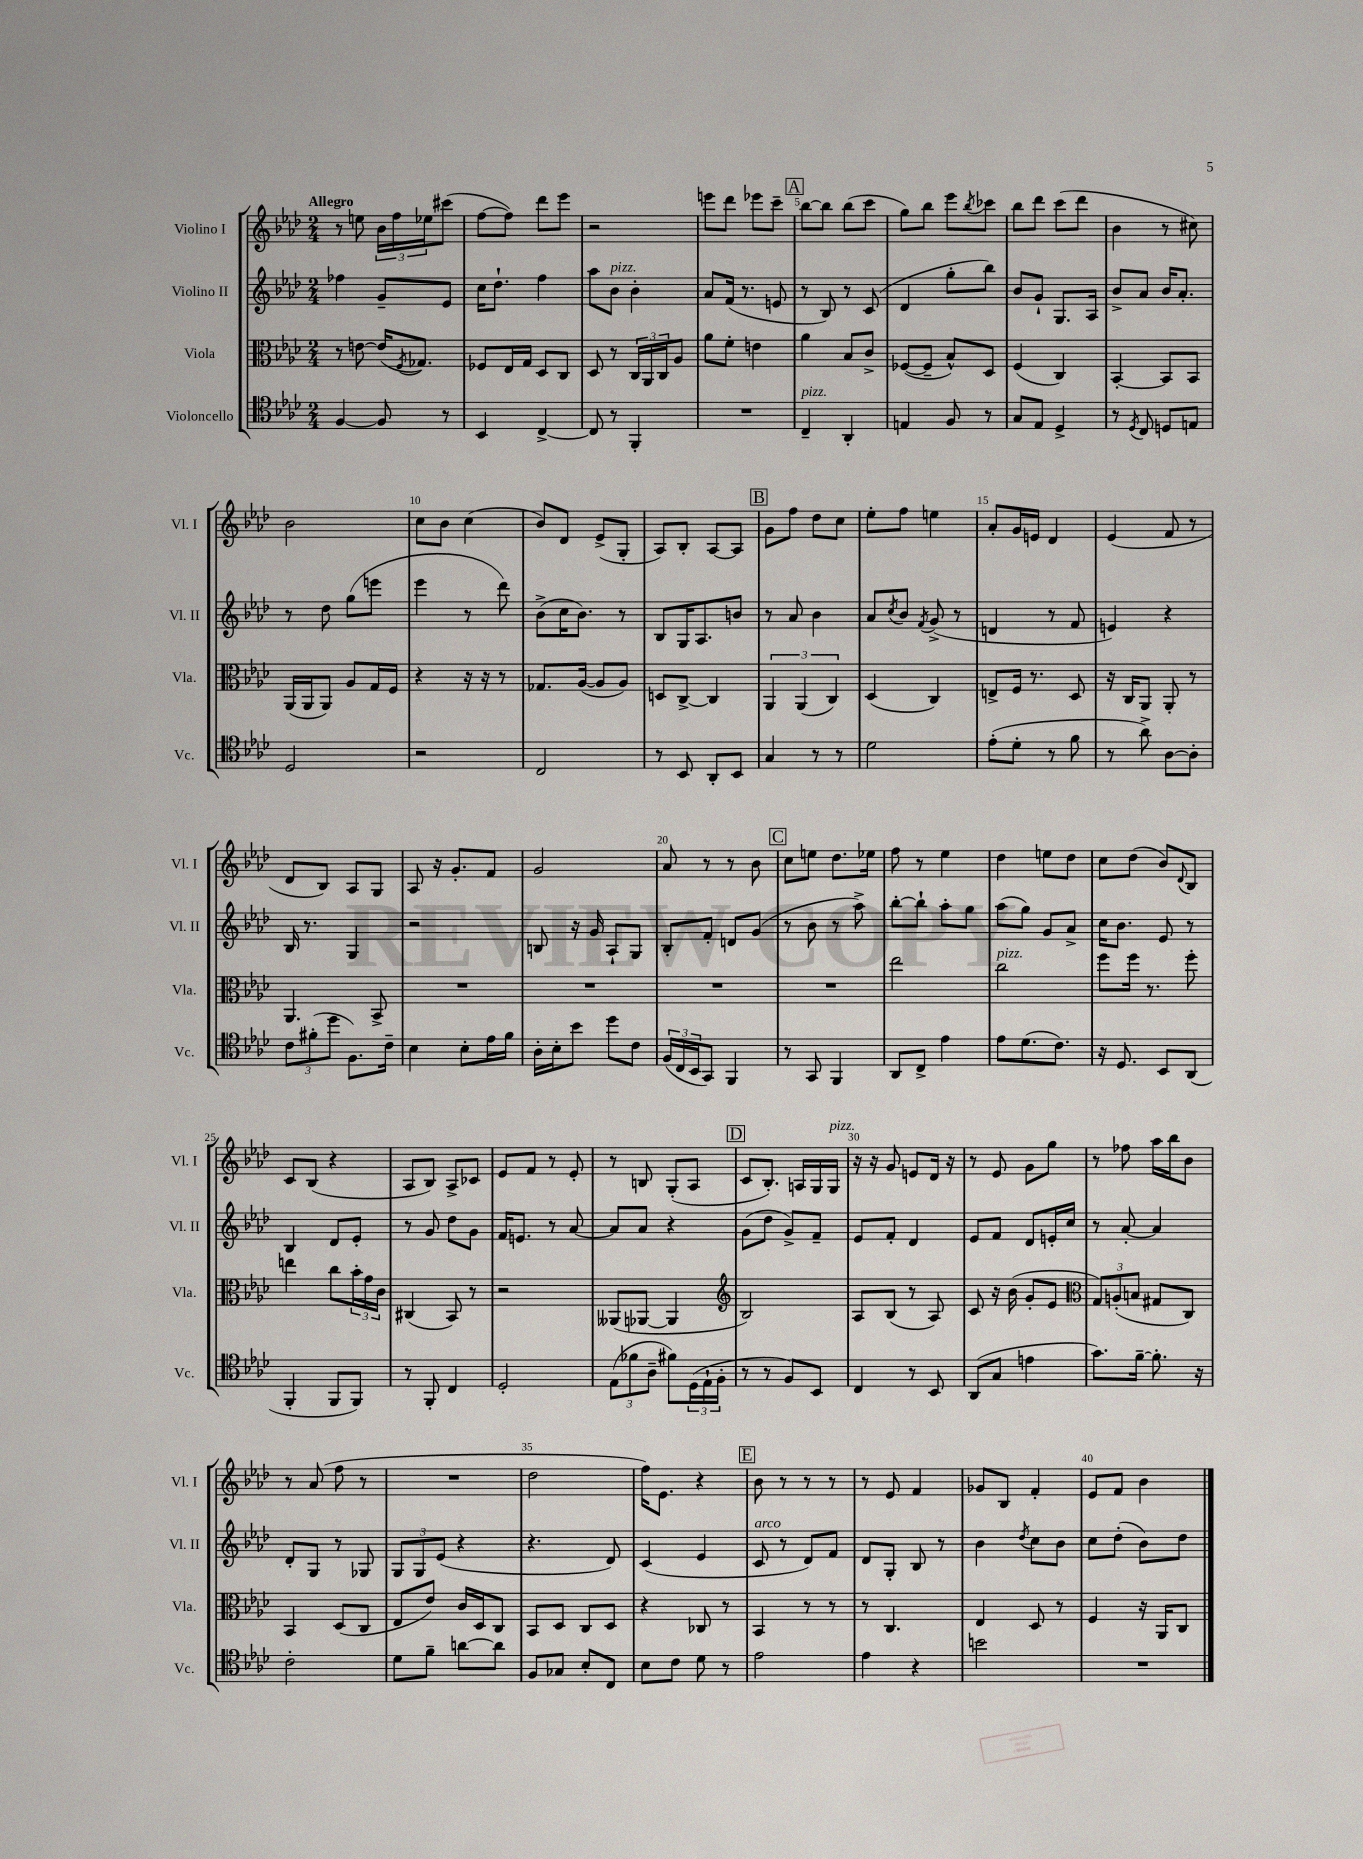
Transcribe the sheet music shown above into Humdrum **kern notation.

**kern	**kern	**kern	**kern
*staff4	*staff3	*staff2	*staff1
*clefC4	*clefC3	*clefG2	*clefG2
*k[b-e-a-d-]	*k[b-e-a-d-]	*k[b-e-a-d-]	*k[b-e-a-d-]
*M2/4	*M2/4	*M2/4	*M2/4
[4F	8r	4ff-	8r
.	[8e	.	8ee
8F]	(16e]	8g~	24b-
.	.	.	24ff
.	8qF	.	.
.	8.G-)	.	.
.	.	.	24ee-
8r	.	8e-	(8ccc#
=	=	=	=
4BB-	8F-	16cc	[8ff
.	.	8.dd-`	.
.	16E-	.	8ff])
.	16G	.	.
[4C^	8D-	4ff	8ddd-
.	8C	.	8eee-
=	=	=	=
8C]	8D-	8aa-	2r
8r	8r	8b-	.
4FF'	24C	4b-'	.
.	24AA-	.	.
.	24C	.	.
.	8A-	.	.
=	=	=	=
2r	8a-	8a-	8eee
.	8f'	(16f	8ddd-
.	.	8.r	.
.	4e	.	8eee-
.	.	8e	8ccc~
=	=	=	=
4C~	4a-	8r	[8bb-
.	.	8B-)	8bb-]
4AA-'	8B-	8r	(8bb-
.	8c^	(8c	8ccc
=	=	=	=
4E	([8F-	4d-	8gg)
.	8F-~]	.	8bb-
8F	8B-^^)	8gg'	8eee-
.	.	.	8qbb-
8r	8D-	8bb-)	8ccc-
=	=	=	=
8G	(4F	8b-	8bb-
8E-	.	8g`	8ddd-
4D-^	4C)	8.G	(8ccc
.	.	.	8ddd-
.	.	16A-	.
=	=	=	=
8r	[4BB-'	8b-^	4b-
8qD-	.	.	.
8C	.	8a-	.
8D	8BB-]	16b-	8r
.	.	8.a-'	.
8E	8BB-	.	8cc#)
=	=	=	=
2D-	(16AA-	8r	2b-
.	16AA-	.	.
.	8AA-)	8dd-	.
.	8A-	(8gg	.
.	16G	8eee	.
.	16F	.	.
=	=	=	=
2r	4r	4eee-	8cc
.	.	.	8b-
.	16r	8r	(4cc
.	16r	.	.
.	8r	8ddd-)	.
=	=	=	=
2C	8.G-	(8b-^	8b-)
.	.	16cc	8d-
.	([16A-	8.b-)	.
.	8A-]	.	(8e-^
.	8A-)	8r	8G'
=	=	=	=
8r	8D	8B-	8A-)
8BB-	[8C^	16G	8B-'
.	.	8.A-	.
8AA-'	4C]	.	[8A-
8BB-	.	8b	8A-]
=	=	=	=
4G	6AA-	8r	8g
.	.	8a-	8ff
.	(6AA-	.	.
8r	.	4b-	8dd-
.	6C)	.	.
8r	.	.	8cc
=	=	=	=
2d-	(4D-	8a-	8ee-'
.	.	8qcc	.
.	.	8b-	8ff
.	.	8qf	.
.	4C)	(8g^	4ee
.	.	8r	.
=	=	=	=
(8e-'	8E^	4d	8a-'
8d-'	16F	.	16g
.	8.r	.	16e
8r	.	8r	4d-
8f	8D-	8f	.
=	=	=	=
8r	16r	4e)	(4e-
.	16C	.	.
8a-^)	8AA-	.	.
[8A-	8AA-'	4r	8f
8A-']	8r	.	8r
=	=	=	=
12c	4.AA-	16B-	8d-
.	.	8.r	.
(12f#'	.	.	.
.	.	.	8B-)
12dd-	.	.	.
8.F)	.	4G	8A-
.	8BB-^	.	8G
16c~	.	.	.
=	=	=	=
4B-	2r	2r	8A-
.	.	.	16r
.	.	.	8.g'
8B-'	.	.	.
16e-	.	.	8f
16f	.	.	.
=	=	=	=
16A-'	2r	8B	2g
16B-'	.	.	.
8b-	.	16r	.
.	.	16g	.
8dd-	.	8A-`	.
8c	.	8G	.
=	=	=	=
(24F	2r	8B-'	8a-
24C	.	.	.
24BB-	.	.	.
8GG)	.	8f'	8r
4FF	.	8d	8r
.	.	(8g	8b-
=	=	=	=
8r	2r	8r	8cc
8GG	.	8b-	8ee
4FF	.	8r	8.dd-
.	.	8aa-^)	.
.	.	.	16ee-
=	=	=	=
8AA-	2ee-	[8bb-'	8ff
8C^	.	8bb-`]	8r
4e-	.	8aa-'	4ee-
.	.	8gg	.
=	=	=	=
8e-	2cc	(8aa-	4dd-
(8.d-	.	8gg)	.
.	.	8g	8ee
8.c)	.	.	.
.	.	8a-^	8dd-
=	=	=	=
16r	8ff	16cc	8cc
8.D-	.	8.b-	.
.	16ff	.	(8dd-
.	8.r	.	.
8BB-	.	8e-	8b-)
.	.	.	8qqd-
(8AA-	8ff'	8r	8B-
=	=	=	=
4FF'	4ee	4B-	8c
.	.	.	(8B-
8FF	8cc	8d-	4r
8FF)	24b-'	8e-'	.
.	24g	.	.
.	24c	.	.
=	=	=	=
8r	(4C#	8r	8A-
8FF'	.	8g	8B-)
4C	8BB-)	8dd-	8A-^
.	8r	8g	8c-
=	=	=	=
2D-'	2r	16f	8e-
.	.	8.e	.
.	.	.	8f
.	.	8r	8r
.	.	[8a-	8e-'
=	=	=	=
(12E-	(8AA--	8a-]	8r
12f-	.	.	.
.	[8AA-	8a-	8B
12A-~	.	.	.
8f#)	4AA-]	4r	(8G'
(24D-	.	.	8A-
24E-`	.	.	.
24F'	.	.	.
=	=	=	=
*	*clefG2	*	*
8r	2B-)	(8g	8c
8r	.	8dd-	8.B-')
8F)	.	8g^)	.
.	.	.	16A
8BB-	.	8f~	16G
.	.	.	16G
=	=	=	=
4C	8A-	8e-	16r
.	.	.	16r
.	(8B-	8f'	8g
8r	8r	4d-	8e
8BB-	8A-)	.	16d-
.	.	.	16r
=	=	=	=
(8AA-	8c	8e-	8r
8G	16r	8f	8e-
.	(16b-	.	.
4e	8g'	8d-	8g
.	8e-	16e'	8gg
.	.	16cc	.
=	=	=	=
*	*clefC3	*	*
8.g)	12G)	8r	8r
.	(12A'	.	.
.	.	[8a-'	8ff-
.	12B	.	.
[16f~	.	.	.
8.f']	8G#	4a-]	16aa-
.	.	.	16bb-
.	8C)	.	8b-
16r	.	.	.
=	=	=	=
2c'	4BB-	8d-'	8r
.	.	8G	(8a-
.	(8D-	8r	8ff
.	8C	8G-	8r
=	=	=	=
8d-	8E-	12G	2r
.	.	12G	.
8f~	8e-)	.	.
.	.	(12e-	.
[8a	16c	4r	.
.	16D-	.	.
8a]	8C	.	.
=	=	=	=
8F	8BB-	4.r	2dd-
8G-	8D-	.	.
8B-'	8C	.	.
8C	8D-	8d-)	.
=	=	=	=
8B-	4r	(4c	16ff)
.	.	.	8.e-
8c	.	.	.
8d-	8C-	4e-	4r
8r	8r	.	.
=	=	=	=
2e-	4BB-	8c	8b-
.	.	8r	8r
.	8r	8d-)	8r
.	8r	8f	8r
=	=	=	=
4e-	8r	8d-	8r
.	4.C	8G'	8e-
4r	.	8B-	4f
.	.	8r	.
=	=	=	=
2b	4E-	4b-	8g-
.	.	.	8B-
.	.	8qdd-	.
.	8D-	8cc	4f'
.	8r	8b-	.
=	=	=	=
2r	4F	8cc	8e-
.	.	(8dd-'	8f
.	16r	8b-)	4b-
.	16AA-	.	.
.	8C	8dd-	.
==	==	==	==
*-	*-	*-	*-
